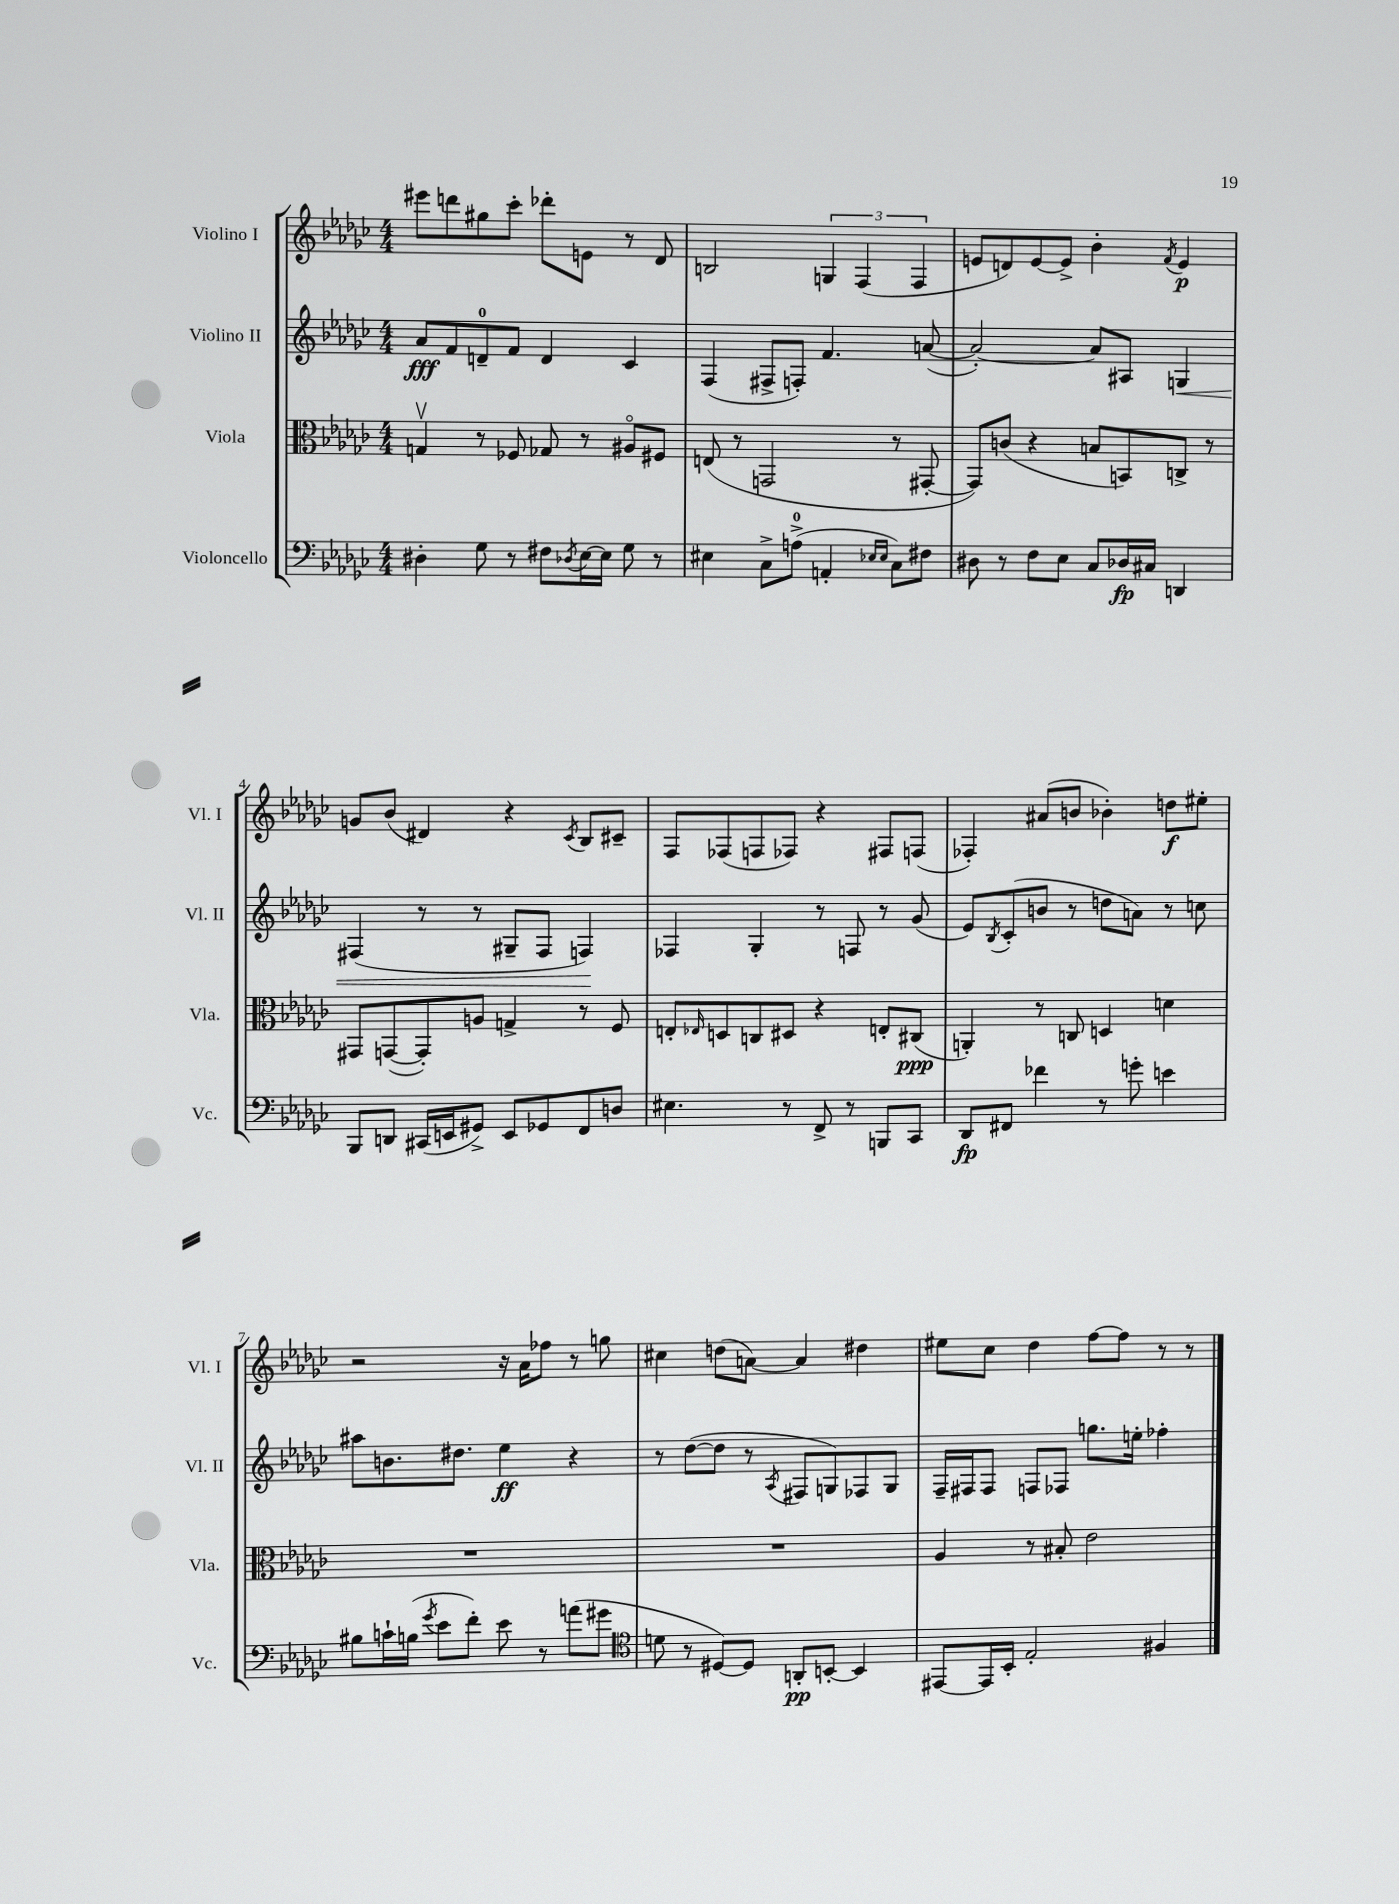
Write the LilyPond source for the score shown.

<<
\new StaffGroup <<
\new Staff = "s0" \with { instrumentName = "Violino I" shortInstrumentName = "Vl. I" } {
    \clef treble \key ges \major \numericTimeSignature \time 4/4
    eis'''8 d'''8 gis''8 ces'''8-. des'''8-. e'8 r8 des'8 |
    b2 \tuplet 3/2 { g4 f4( f4 } |
    e'8 d'8) e'8~ e'8-> bes'4-. \acciaccatura { f'8 } e'4\p |
    g'8 bes'8( dis'4) r4 \acciaccatura { ces'8 } bes8 cis'8-- |
    f8 fes8( f8 fes8) r4 fis8 f8( |
    fes4-.) ais'8( b'8 bes'4-.) d''8\f eis''8-. |
    r2 r16 aes'16 fes''8 r8 g''8 |
    cis''4 d''8( a'8~) a'4 dis''4 |
    eis''8 ces''8 des''4 f''8~ f''8 r8 r8 \bar "|." |
}
\new Staff = "s1" \with { instrumentName = "Violino II" shortInstrumentName = "Vl. II" } {
    \clef treble \key ges \major \numericTimeSignature \time 4/4
    aes'8\fff f'8 d'8-0-- f'8 d'4 ces'4 |
    f4( fis8-> f8-.) f'4. a'8~( |
    a'2~-.) a'8 ais8 g4\< |
    fis4( r8 r8 gis8-- fis8 f4\!) |
    fes4 ges4-. r8 f8 r8 ges'8( |
    ees'8) \acciaccatura { bes8 } ces'8-.( b'8 r8 d''8 a'8) r8 c''8 |
    ais''8 b'8. dis''8. ees''4\ff r4 |
    r8 des''8~( des''8 r8 \acciaccatura { aes8 } fis8 g8) fes8 g8 |
    f16-- fis16 fis8 f8 fes8 g''8. e''16-. fes''4-. \bar "|." |
}
\new Staff = "s2" \with { instrumentName = "Viola" shortInstrumentName = "Vla." } {
    \clef alto \key ges \major \numericTimeSignature \time 4/4
    g4\upbow r8 fes8 ges8 r8 ais8\flageolet fis8 |
    e8( r8 g,2 r8 gis,8~-. |
    gis,8) c'8( r4 b8 b,8) c8-> r8 |
    gis,8 g,8~( g,8-.) a8 g4-> r8 f8 |
    e8-. \grace { ees16 } d8 c8 dis8 r4 e8-. cis8\ppp( |
    a,4-.) r8 c8 d4 d'4 |
    R1 |
    R1 |
    aes4 r8 bis8-. ees'2 \bar "|." |
}
\new Staff = "s3" \with { instrumentName = "Violoncello" shortInstrumentName = "Vc." } {
    \clef bass \key ges \major \numericTimeSignature \time 4/4
    dis4-. ges8 r8 fis8 \acciaccatura { des8 } ees16~ ees16 ges8 r8 |
    eis4 ces8-> a8-0->( a,4-. \grace { ees16 ees16 } ces8) fis8 |
    dis8 r8 f8 ees8 ces8 des16\fp cis16 d,4 |
    bes,,8 d,8 cis,16( e,16 gis,8->) e,8 ges,8 f,8 d8 |
    eis4. r8 f,8-> r8 b,,8 ces,8 |
    des,8\fp fis,8 fes'4 r8 g'8-. e'4 |
    bis8 c'16-! b16( \acciaccatura { ges'8 } ees'8 f'8-.) ees'8 r8 a'8( gis'8 |
    \clef tenor d'8 r8 dis8~) dis8 a,8-.\pp b,8~-. b,4 |
    eis,8~ eis,16 bes,16-. ees2-. fis4 \bar "|." |
}
>>
>>
